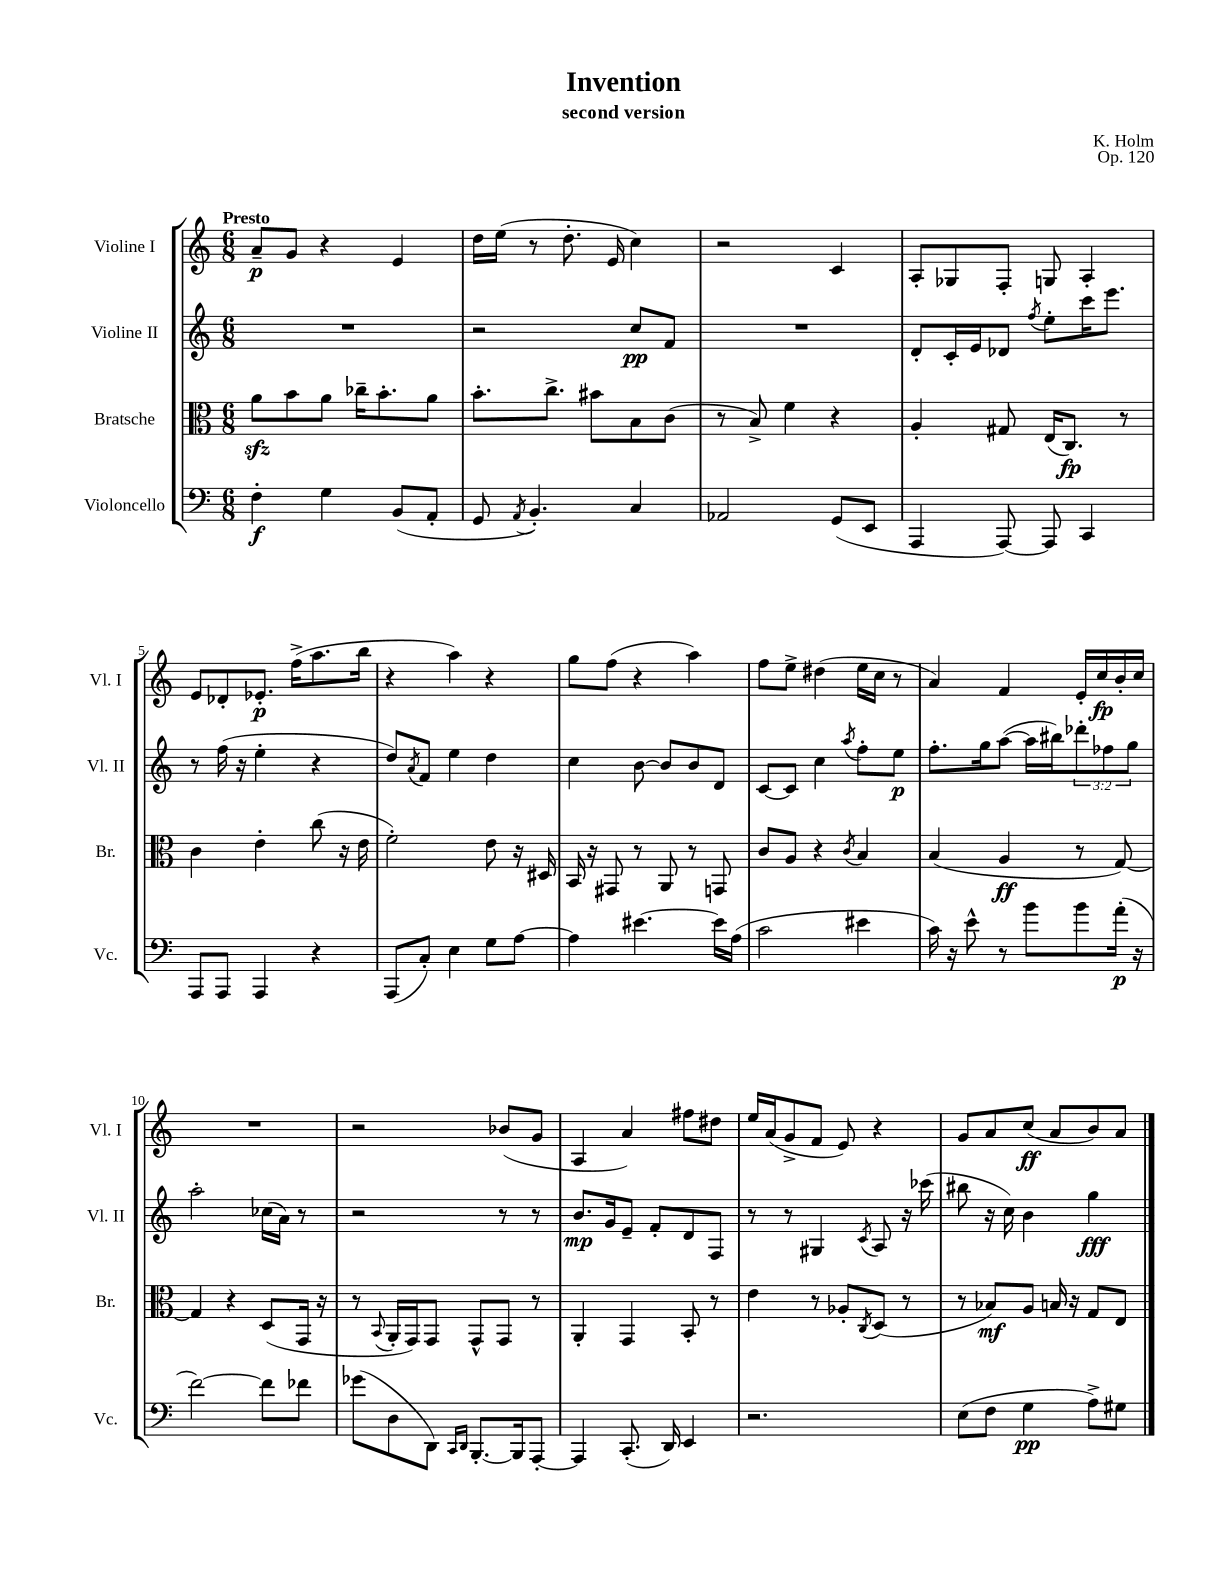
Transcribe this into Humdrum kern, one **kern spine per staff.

**kern	**kern	**kern	**kern
*staff4	*staff3	*staff2	*staff1
*clefF4	*clefC3	*clefG2	*clefG2
*k[]	*k[]	*k[]	*k[]
*M6/8	*M6/8	*M6/8	*M6/8
4F'\	8a\L	2.r	8a~/L
.	8b\	.	8g/J
4G\	8a\J	.	4r
.	16cc-~\LK	.	.
.	8.b'\	.	.
(8BB/L	.	.	4e/
8AA'/J	8a\J	.	.
=	=	=	=
8GG/	8.b'\L	2r	16dd\LL
.	.	.	(16ee\JJ
8qAA/	.	.	.
4.BB'/)	.	.	8r
.	8.cc^\J	.	.
.	.	.	8.dd'\
.	8b#\L	.	.
.	.	.	16e/
4C/	8B\	8cc/L	4cc\)
.	(8c\J	8f/J	.
=	=	=	=
2AA-/	8r	2.r	2r
.	8B^/)	.	.
.	4f\	.	.
(8GG/L	4r	.	4c/
8EE/J	.	.	.
=	=	=	=
4AAA/	4A'/	8d'/L	8A'/L
.	.	16c'/L	8G-/
.	.	16e/J	.
[8AAA/)	8G#/	8d-/J	8F'/J
.	.	8qff/	.
8AAA/]	(16E/LK	8ee'\L	8G/
.	8.C/J)	.	.
4CC/	.	16ccc\K	4A'/
.	.	8.eee\J	.
.	8r	.	.
=	=	=	=
8AAA/L	4c\	8r	8e/L
8AAA/J	.	(16ff\	8d-'/
.	.	16r	.
4AAA/	4e'\	4ee'\	8.e-'/J
.	.	.	(16ff^\LK
4r	(8cc\	4r	8.aa\
.	16r	.	.
.	16e\	.	16bb\Jk
=	=	=	=
(8AAA/L	2f'\)	8dd/L)	4r
.	.	8qa/	.
8C'/J)	.	8f/J	.
4E\	.	4ee\	4aa\)
8G\L	8e\	4dd\	4r
[8A\J	16r	.	.
.	16D#/	.	.
=	=	=	=
4A\]	16BB/	4cc\	8gg\L
.	16r	.	.
.	8GG#/	.	(8ff\J
[4.e#\	8r	[8b\	4r
.	8AA/	8b/]L	.
.	8r	8b/	4aa\)
16e#\]LL	8GG/	8d/J	.
(16A\JJ	.	.	.
=	=	=	=
2c\	8c/L	[8c/L	8ff\L
.	8A/J	8c/]J	8ee^\J
.	4r	4cc\	(4dd#\
.	8qc/	8qaa/	.
4e#\	4B/	8ff'\L	16ee\LL
.	.	.	16cc\JJ
.	.	8ee\J	8r
=	=	=	=
16c\)	(4B/	8.ff'\L	4a/)
16r	.	.	.
8e^^\	.	.	.
.	.	16gg\k	.
8r	4A/	([8aa\J	4f/
8b\L	.	16aa\]LL	.
.	.	16bb#\J)	.
8b\	8r	12ddd-'\	16e'/LL
.	.	.	16cc/
.	.	12ff-\	.
(16a'\Jk	[8G/)	.	16b'/
.	.	12gg\J	.
16r	.	.	16cc/JJ
=	=	=	=
[2f\)	4G/]	2aa'\	2.r
.	4r	.	.
8f\]L	(8D/L	(16cc-\LL	.
.	.	16a\JJ)	.
8f-\J	16GG/Jk	8r	.
.	16r	.	.
=	=	=	=
(8g-\L	8r	2r	2r
.	8qqBB/	.	.
8D\	16AA'/LL	.	.
.	16GG/J)	.	.
8DD\J)	8GG/J	.	.
16qqCC/LL	.	.	.
16qqDD/JJ	.	.	.
[8.BBB'/L	8GG^^/L	.	.
.	8GG/J	8r	(8b-/L
16BBB/]k	.	.	.
[8AAA'/J	8r	8r	8g/J
=	=	=	=
4AAA/]	4AA'/	8.b/L	4A/
.	.	16g/k	.
(8.CC'/	4GG/	8e~/J	4a/)
.	.	8f'/L	.
16DD/)	.	.	.
4EE/	8BB'/	8d/	8ff#\L
.	8r	8F/J	8dd#\J
=	=	=	=
2.r	4e\	8r	16ee/LL
.	.	.	(16a/J
.	.	8r	8g^/
.	8r	4G#/	8f/J
.	8A-'/L	.	8e/)
.	8qC/	8qc/	.
.	(8D/J	8A/	4r
.	8r	16r	.
.	.	(16ccc-\	.
=	=	=	=
(8E\L	8r	8bb#\	8g/L
8F\J	8B-/L)	16r	8a/
.	.	16cc\)	.
4G\	8A/J	4b\	(8cc/J
.	16B/	.	8a/L
.	16r	.	.
8A^\L)	8G/L	4gg\	8b/)
8G#\J	8E/J	.	8a/J
==	==	==	==
*-	*-	*-	*-
